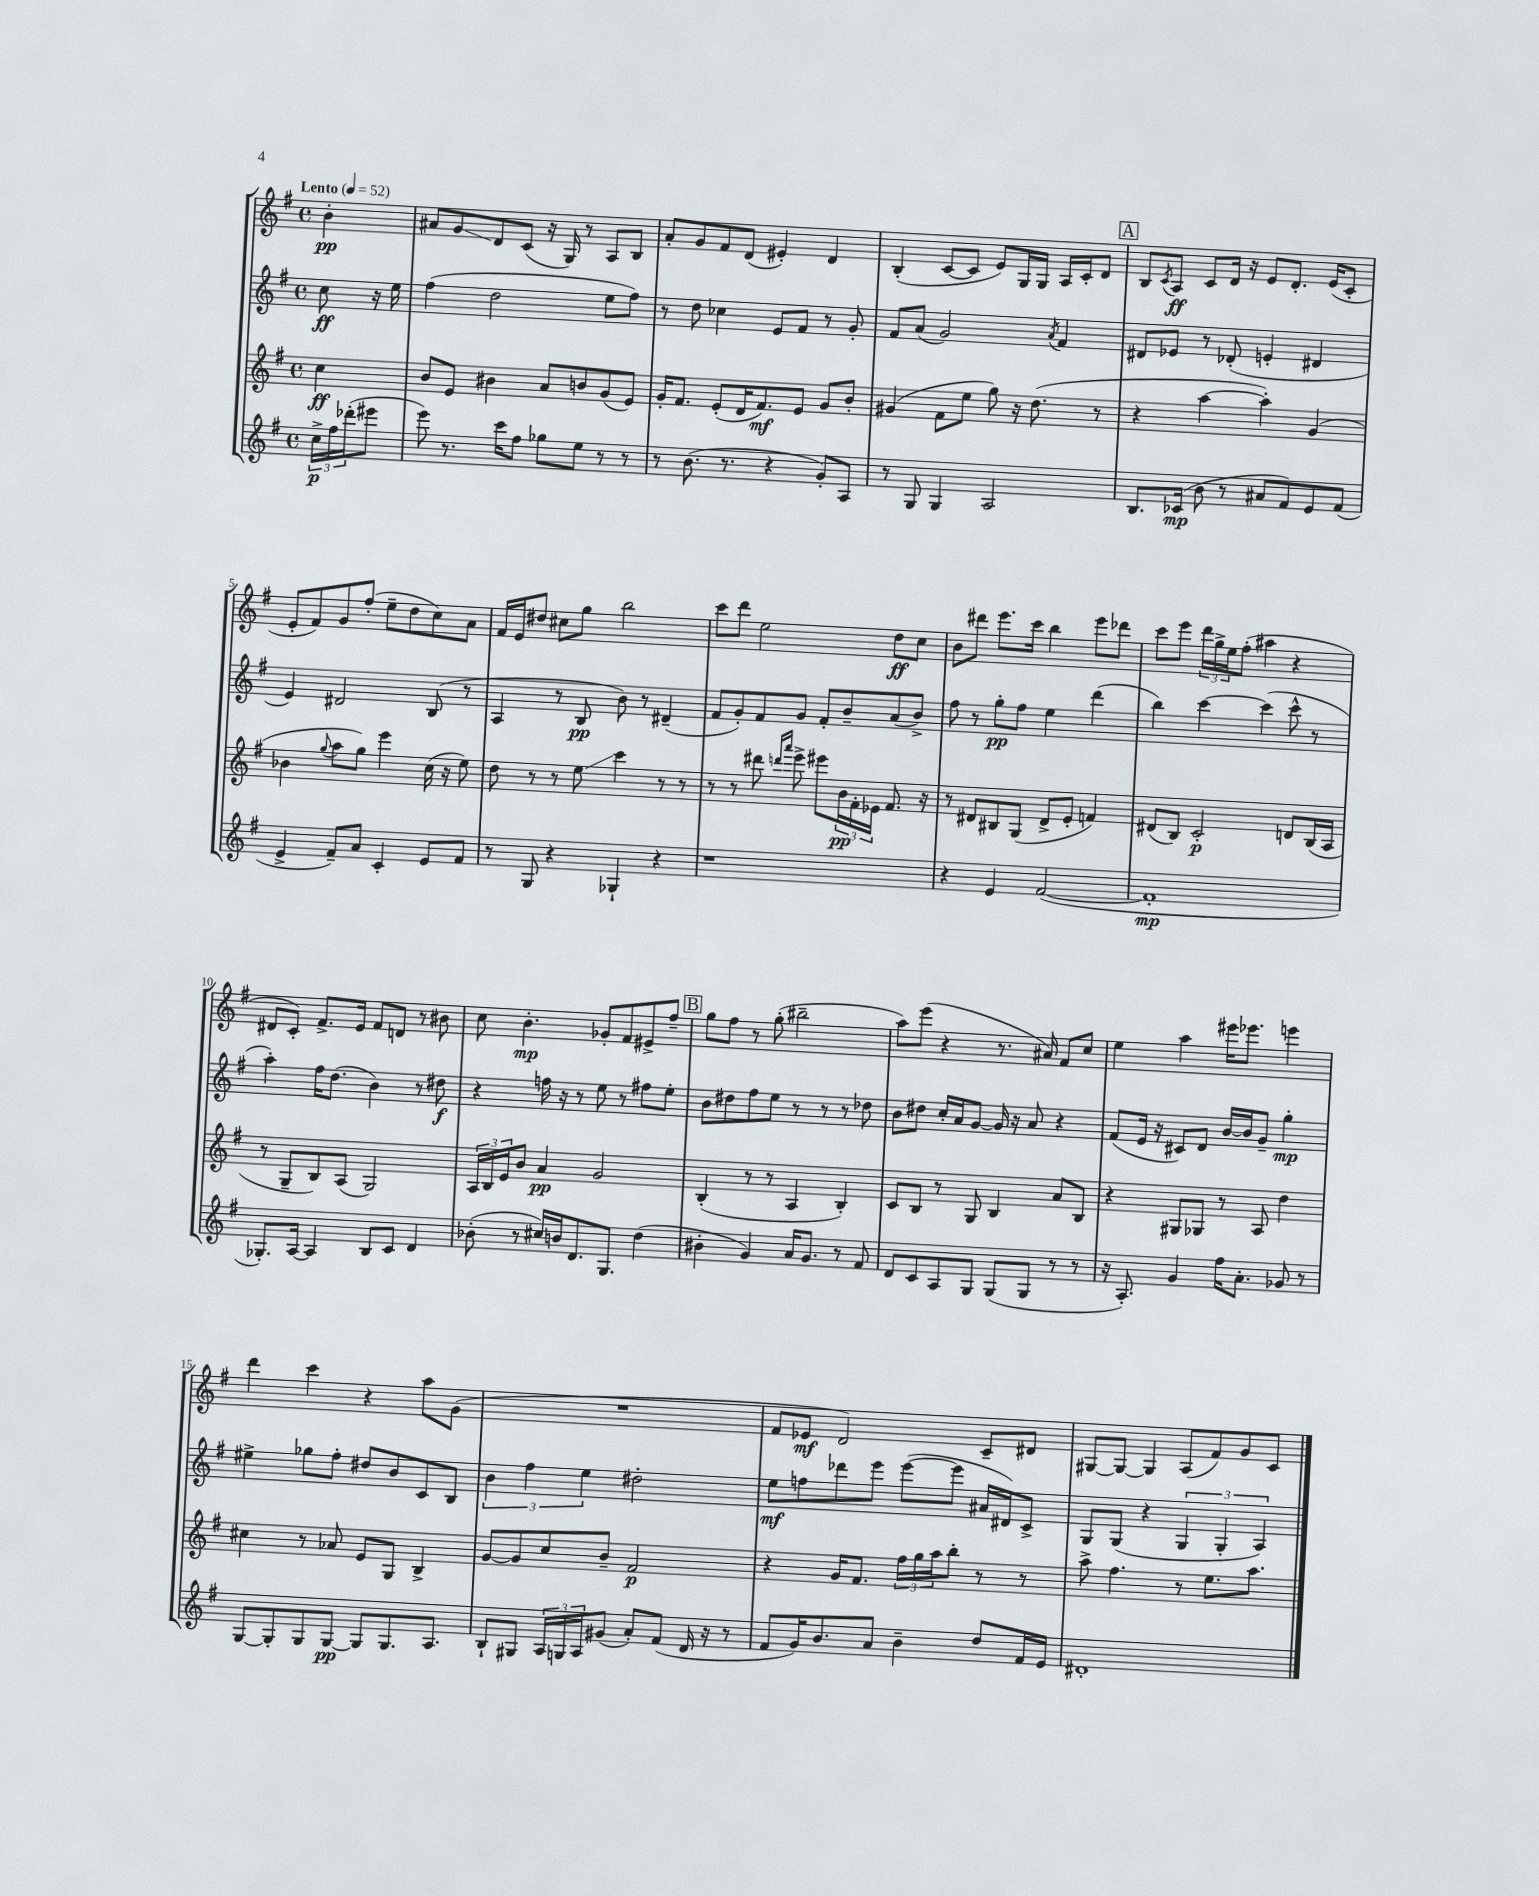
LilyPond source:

<<
\new StaffGroup <<
\new Staff = "s0" {
    \clef treble \key g \major \defaultTimeSignature \time 4/4 \partial 4 \tempo "Lento" 4 = 52
    b'4-.\pp |
    ais'8 g'8\glissando d'8 c'8( r16 g16) r8 a8 b8 |
    a'8-. g'8 fis'8 d'8( eis'4-.) d'4 |
    b4-.( c'8~ c'8 e'8) g16 g16 a16 c'16-. d'8 |
    \mark \markup { \box "A" } b8 \acciaccatura { c'8 } a8\ff c'8 d'16 r16 e'8 d'8.-. e'16( c'8-. |
    e'8-. fis'8) g'8 fis''8-.( e''8-- d''8 c''8) a'8 |
    fis'16 e'16 dis''8 cis''8 g''8 b''2 |
    c'''8 d'''8 e''2 d''8\ff c''8 |
    b'8 dis'''8 e'''8. c'''16 b''4 e'''8 des'''8 |
    c'''8 e'''8 \tuplet 3/2 { d'''16 g''16-> e''16 } fis''8-.( ais''4 r4 |
    dis'8 c'8-.) fis'8.-> e'16 fis'8 d'8 r8 bis'8 |
    c''8 b'4.-.\mp ges'8-. fis'8 eis'8-> fis''8-- |
    \mark \markup { \box "B" } g''8 fis''8 r8 g''8-.( bis''2-- |
    a''8) e'''8( r4 r8. ais'16) fis'8 c''8 |
    e''4 a''4 eis'''16 ees'''8. e'''4 |
    d'''4 c'''4 r4 a''8 g'8( |
    R1 |
    fis'8 ees'8\mf d'2) c'8-- dis'8 |
    gis8~ gis8~ gis4 a8( fis'8) g'8 c'8 \bar "|." |
}
\new Staff = "s1" {
    \clef treble \key g \major \defaultTimeSignature \time 4/4 \partial 4
    c''8\ff r16 e''16 |
    fis''4( d''2 e''8 fis''8) |
    r8 d''8 ces''4 e'8 fis'8 r8 g'8-. |
    fis'8 a'8( g'2) \acciaccatura { a'8 } fis'4 |
    \mark \markup { \box "A" } dis'8 ees'8 r8 des'8-.( e'4-. dis'4 |
    e'4) dis'2 b8( r8 |
    a4 r8 b8\pp b'8) r8 dis'4--( |
    fis'8 g'8-.) fis'8 g'8 fis'8-. b'8-- a'8( b'8->) |
    fis''8 r8 g''8-.\pp fis''8 e''4 d'''4( |
    b''4) c'''4~ c'''4( c'''8-^ r8 |
    a''4-.) fis''16 d''8.( b'4) r8 dis''8\f |
    r4 f''16 r16 r8 e''8 r8 fis''8 e''8-. |
    \mark \markup { \box "B" } b'8 dis''8 fis''8 e''8 r8 r8 r8 des''8 |
    b'8 dis''8 c''16-. a'16 g'8~ g'16 r16 a'8 r4 |
    fis'8( e'16 r16 cis'8) d'8 b'16~ b'16 g'8-- g''4-.\mp |
    eis''4-> ges''8 fis''8-. dis''8 b'8 c'8 b8 |
    \tuplet 3/2 { b'4 fis''4 e''4 } dis''2-. |
    e''8\mf f''8 des'''8 e'''8 e'''8~( e'''8 ais'16 dis'16) c'8-> |
    g8 g8( r4 \tuplet 3/2 { g4 g4-. a4) } \bar "|." |
}
\new Staff = "s2" {
    \clef treble \key g \major \defaultTimeSignature \time 4/4 \partial 4
    c''4\ff |
    b'8 e'8 bis'4 a'8 b'8 g'8( e'8) |
    g'16-. fis'8. e'8-.( d'16 fis'8.\mf) e'8 g'8 b'8-. |
    gis'4( fis'8 e''8 g''8) r16 d''8.( r8 |
    \mark \markup { \box "A" } r4 a''4~ a''4-.) g'4( |
    bes'4 \appoggiatura { g''8 } a''8 g''8) e'''4 c''16( r16 e''8) |
    d''8 r8 r8 e''8\glissando c'''4 r8 r8 |
    r8 r8 dis'''8 \grace { d'''16 a'''16 } e'''8-> eis'''8 \tuplet 3/2 { b'16\pp fis'16-. ees'16 } fis'8. r16 |
    r8 dis'8 bis8 g8( dis'8-> e'8-. f'4) |
    dis'8( b8) c'2-.\p d'8 b16( a16 |
    r8 g8-- b8) a8( g2) |
    \tuplet 3/2 { a16 b16 e'16 } b'8 a'4\pp g'2 |
    \mark \markup { \box "B" } b4-.( r8 r8 a4 b4-.) |
    c'8 b8 r8 g8 b4 a'8 b8 |
    r4 gis8 ges8 r8 a8 d''4 |
    cis''4 r8 aes'8 e'8 g8 b4-> |
    g'8~ g'8 c''8 b'8-- fis'2\p |
    r4 g'16 fis'8. \tuplet 3/2 { fis''16 g''16 a''16 } b''8-. r8 r8 |
    a''8-> fis''4. r8 e''8. a''8. \bar "|." |
}
\new Staff = "s3" {
    \clef treble \key g \major \defaultTimeSignature \time 4/4 \partial 4
    \tuplet 3/2 { c''16->\p fis''16 des'''16-.( } eis'''8 |
    e'''8) r8. c'''16 fis''8 ges''8 e''8 r8 r8 |
    r8 b'8.( r8. r4 g'8-.) a8 |
    r8 g8 g4 a2 |
    \mark \markup { \box "A" } b8. ces'16\mp( b'8 r8 ais'8 fis'8) e'8 fis'8( |
    e'4-> fis'8--) a'8 c'4-. e'8 fis'8 |
    r8 g8 r4 ges4-! r4 |
    r1 |
    r4 e'4 fis'2~( |
    fis'1-.\mp |
    ges8.-.) a16~ a4 b8 c'8 d'4 |
    bes'8-.( r8 cis''16) b'16 d'8. g8. d''4( |
    \mark \markup { \box "B" } bis'4-. g'4) a'16 g'8. r8 fis'8 |
    d'8 c'8 a8 g8 g8( g8 r8 r8 |
    r16 a8.-.) g'4 fis''16 a'8.-. ges'8 r8 |
    g8~ g8-. g8 g8~\pp g8 g8. a8. |
    b8-! gis8 \tuplet 3/2 { a16 g16 a16 } gis'8( a'8-.) fis'8( d'16 r16 r8 |
    fis'8 g'16) b'8. a'8 b'4-- d''8 fis'16 e'16 |
    dis'1-. \bar "|." |
}
>>
>>
